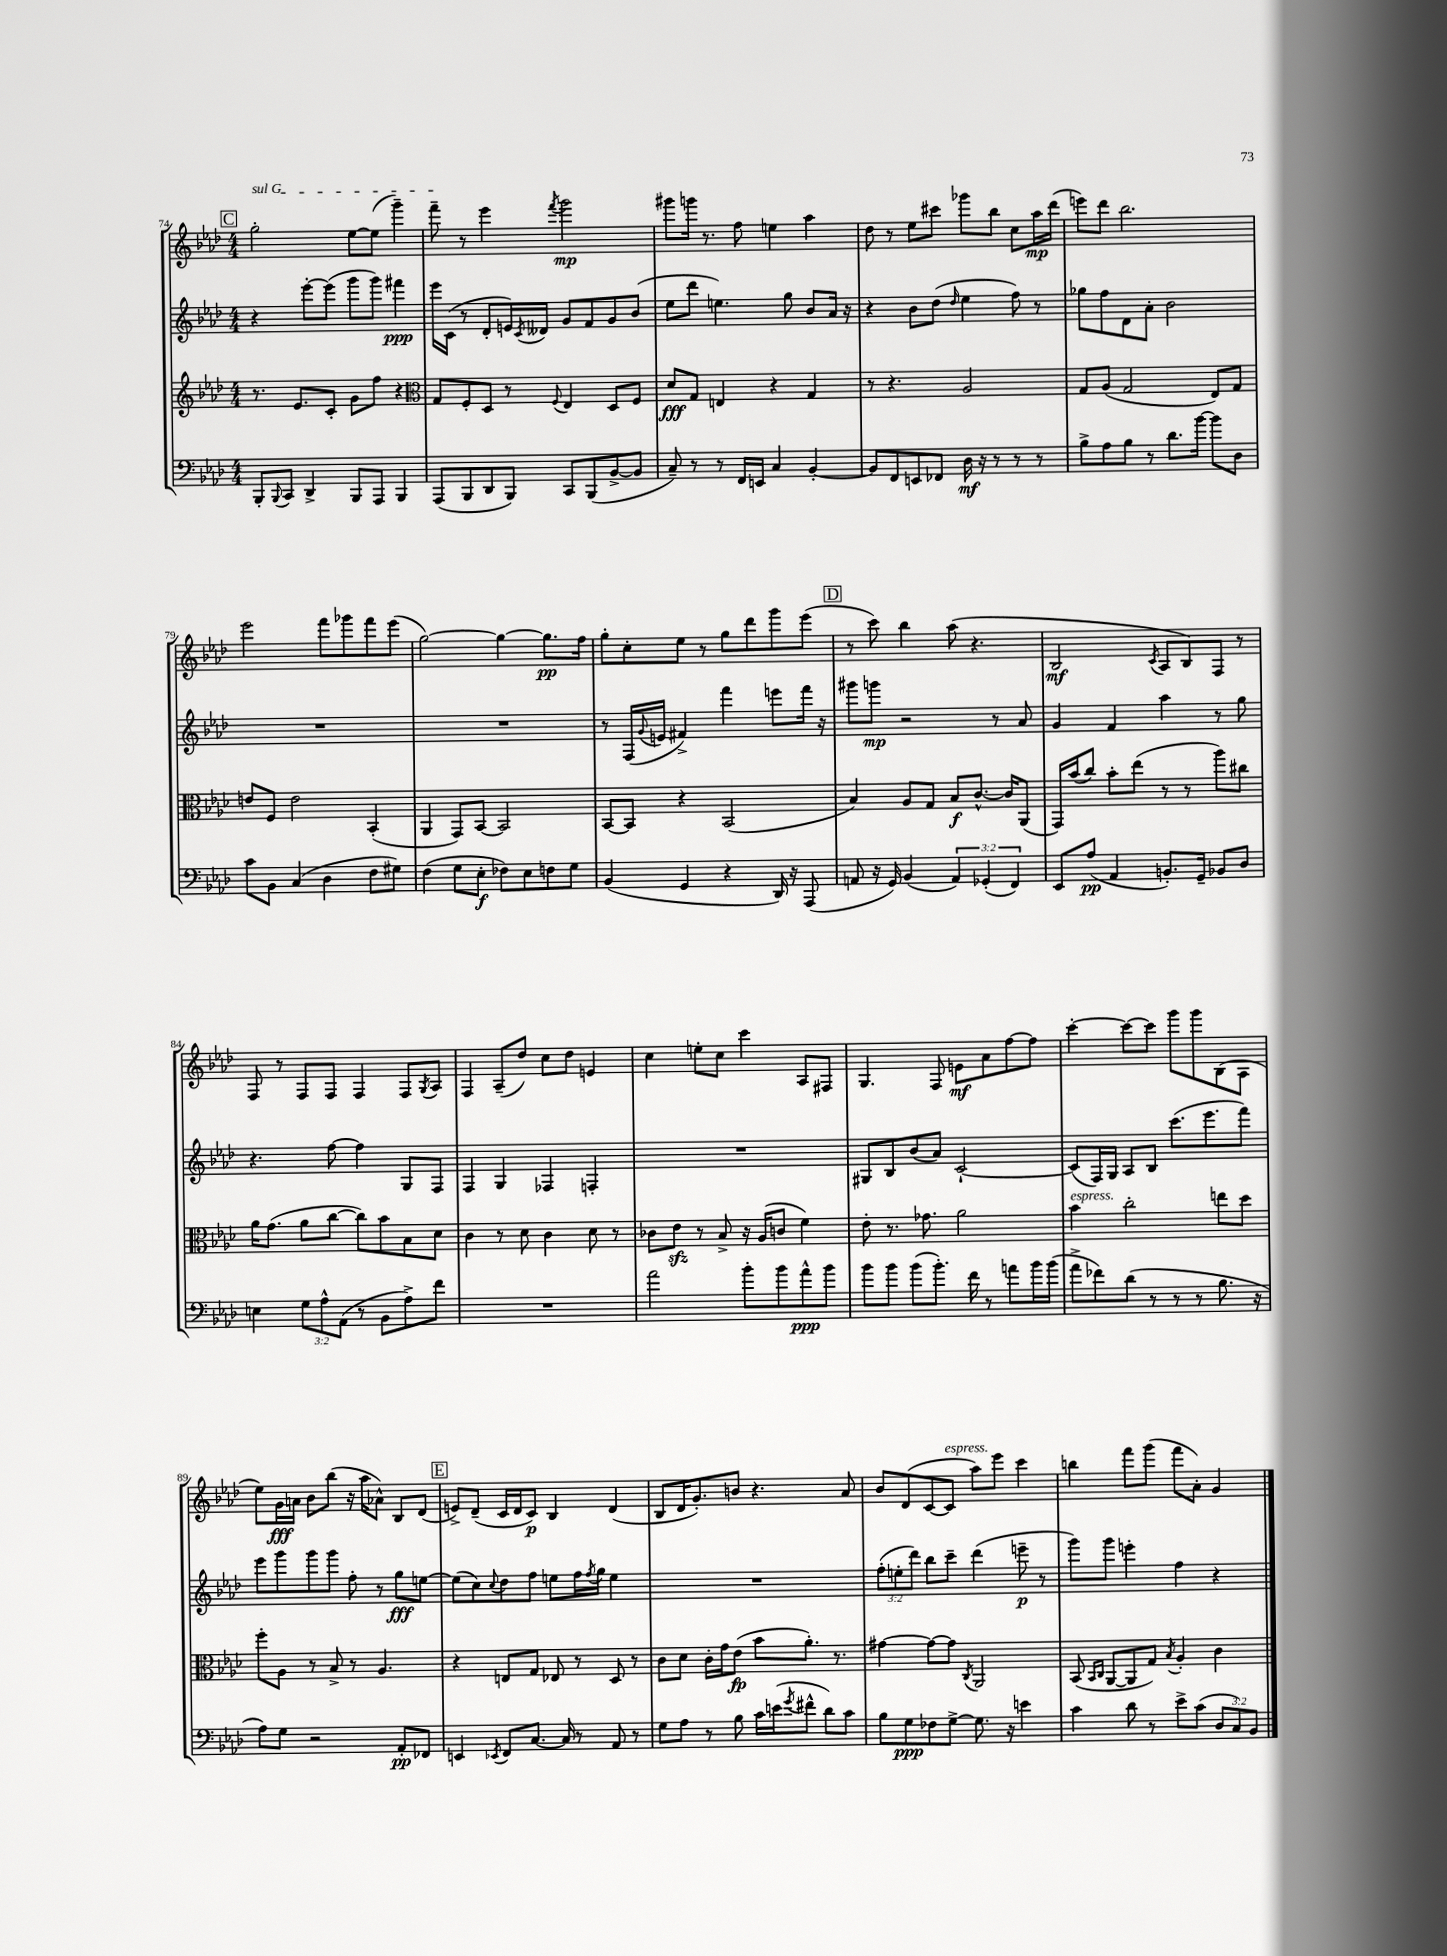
<<
\new StaffGroup <<
\new Staff = "s0" {
    \clef treble \key aes \major \numericTimeSignature \time 4/4
    \mark \markup { \box "C" } \once \override TextSpanner.bound-details.left.text = \markup { \italic "sul G" } g''2-.\startTextSpan ees''8~ ees''8( g'''4--) |
    f'''8--\stopTextSpan r8 ees'''4 \acciaccatura { f'''8 } g'''2\mp |
    gis'''8 g'''16 r8. f''8 e''4 aes''4 |
    des''8 r8 ees''8 cis'''8 ges'''8 bes''8 c''8 aes''16\mp des'''16( |
    e'''8) des'''8 bes''2. |
    ees'''2 f'''8 ges'''8 f'''8 ees'''8( |
    g''2~) g''4~ g''8.\pp f''16 |
    g''8-. c''8-. ees''8 r8 g''8 des'''8 g'''8 ees'''8( |
    \mark \markup { \box "D" } r8 c'''8) bes''4 aes''8( r4. |
    bes2\mf \acciaccatura { c'8 } aes8 bes8) f8 r8 |
    f8 r8 f8 f8 f4 f8 \acciaccatura { g8 } aes8 |
    f4 aes8--( des''8) c''8 des''8 e'4 |
    c''4 e''8-. c''8 c'''4 aes8 fis8 |
    g4. f8 e'8\mf aes'8 f''8~ f''8 |
    c'''4~-. c'''8~ c'''8 g'''8 g'''8 bes8( aes8 |
    ees''8) g'16\fff a'16 bes'8 bes''8( r16 aes''16 aes'8-^) bes8 des'8( |
    \mark \markup { \box "E" } e'8->) des'8--( c'16 des'16 c'8\p) bes4 des'4( |
    bes8 des'16 g'8.-.) b'8 r4. aes'8 |
    bes'8 des'8( c'8~ c'8^\markup { \italic "espress." } aes''8) ees'''8 c'''4 |
    b''4 f'''8 g'''8( f'''8 aes'8-.) g'4 \bar "|." |
}
\new Staff = "s1" {
    \clef treble \key aes \major \numericTimeSignature \time 4/4 \override Staff.TupletNumber.text = #tuplet-number::calc-fraction-text
    \mark \markup { \box "C" } r4 ees'''8~-. ees'''8( g'''8 g'''8) fis'''4\ppp |
    ees'''16 c'16( r8 des'8-. e'16) \acciaccatura { c'8 } deses'16 g'8 f'8 g'8 bes'8( |
    ees''8 des'''8 e''4.) g''8 bes'8 aes'16 r16 |
    r4 bes'8 des''8( \grace { des''16 } ees''4 f''8) r8 |
    ges''8 f''8 des'8 aes'8-. bes'2 |
    R1 |
    R1 |
    r8 f16( \appoggiatura { g'8 } e'16 fis'4->) f'''4 e'''8 f'''16 r16 |
    \mark \markup { \box "D" } gis'''8 g'''8\mp r2 r8 aes'8 |
    g'4 f'4 aes''4 r8 g''8 |
    r4. f''8~ f''4 g8 f8 |
    f4 g4 fes4 f4-. |
    R1 |
    gis8 bes8 bes'8( aes'8) c'2~-! |
    c'8( f16) g16 aes8 bes8 c'''8.( ees'''8. f'''8) |
    ees'''8 g'''8 g'''8 g'''8 f''8-. r8 g''8\fff e''8~ |
    \mark \markup { \box "E" } e''8( c''8) \appoggiatura { c''8 } des''8 f''8 e''8 f''16 \acciaccatura { f''8 } g''16 e''4 |
    R1 |
    \tuplet 3/2 { f''8-.( e''8-. des'''8) } bes''8 c'''8-- des'''4( e'''8--\p r8 |
    g'''8) g'''8 e'''4-. f''4 r4 \bar "|." |
}
\new Staff = "s2" {
    \clef treble \key aes \major \numericTimeSignature \time 4/4
    \mark \markup { \box "C" } r8. ees'8. c'8-. g'8 f''8 r4 |
    \clef alto g8 f8-. des8 r8 \appoggiatura { f8 } ees4 des8 f8 |
    des'8\fff g8 e4 r4 g4 |
    r8 r4. aes2 |
    g8 aes8( g2 ees8) g8 |
    e'8 f8 e'2 bes,4-.( |
    aes,4 g,8) bes,8~ bes,2 |
    bes,8~ bes,8 r4 bes,2( |
    \mark \markup { \box "D" } bes4) aes8 g8 bes8\f c'8.~-^ c'16 aes,8( |
    g,16) bes'16( c''8) bes'8-. ees''8( r8 r8 aes''8) cis''8 |
    aes'16 g'8.( aes'8 c''8~ c''8) bes'8 bes8 des'8 |
    c'4 r8 des'8 c'4 des'8 r8 |
    ces'8 ees'8\sfz r8 bes8-> r16 aes16( c'8 f'4) |
    ees'8-. r8. ges'8. aes'2 |
    bes'4^\markup { \italic "espress." } c''2-. e''8 des''8 |
    f''8-. aes8 r8 bes8-> r8 aes4. |
    \mark \markup { \box "E" } r4 e8 g8 ees8 r8 des8 r8 |
    c'8 des'8 c'16-. g'16 ees'8\fp( bes'8 aes'8.-.) r8. |
    gis'4~ gis'8~ gis'8 \acciaccatura { c8 } aes,2 |
    bes,8( \grace { bes,16 c16 } aes,8~ aes,8 g8) \acciaccatura { bes8 } aes4-. c'4 \bar "|." |
}
\new Staff = "s3" {
    \clef bass \key aes \major \numericTimeSignature \time 4/4 \override Staff.TupletNumber.text = #tuplet-number::calc-fraction-text
    \mark \markup { \box "C" } bes,,8-. \appoggiatura { bes,,8 } c,8 des,4-> bes,,8 aes,,8 bes,,4 |
    aes,,8( bes,,8 des,8 bes,,8) c,8 bes,,8( bes,8~-> bes,8 |
    c8--) r8 r8 f,16 e,16 c4 bes,4~-. |
    bes,8 f,8 e,8 fes,8 des16\mf r16 r8 r8 r8 |
    bes8-> aes8 bes8 r8 des'8. bes'16~ bes'8 des8 |
    c'8 bes,8 c4( des4 f8 gis8) |
    f4( g8 ees8-.\f fes8) ees8 f8 g8 |
    bes,4( g,4 r4 des,16) r16 aes,,8( |
    \mark \markup { \box "D" } a,8 r16 g,16) bes,4( \tuplet 3/2 { a,4) ges,4-.( f,4) } |
    ees,8 aes8\pp( aes,4 b,8.-.) g,16-- bes,8 des8 |
    e4 \tuplet 3/2 { g8 aes8-^ aes,8( } r8 bes,8 aes8->) f'8 |
    R1 |
    aes'2 bes'8-. bes'8 aes'8-^\ppp bes'8 |
    bes'8 bes'8 bes'8( bes'8.-.) f'16 r8 a'8 bes'16 bes'16( |
    aes'8-> fes'8) des'8( r8 r8 r8 bes8. r16 |
    aes8) g8 r2 aes,8-.\pp fes,8 |
    \mark \markup { \box "E" } e,4 \acciaccatura { ees,8 } f,8 c8.~ c16 r8 aes,8 r8 |
    g8 aes8 r8 bes8 c'16 e'16( \acciaccatura { g'8 } fis'8-^ des'8) c'8 |
    bes8 g8\ppp fes8 g8~-> g8. r16 e'4 |
    c'4 des'8 r8 ees'8-> c'8( \tuplet 3/2 { des8 c8) bes,8 } \bar "|." |
}
>>
>>
\layout { \context { \Score currentBarNumber = #74 } }
